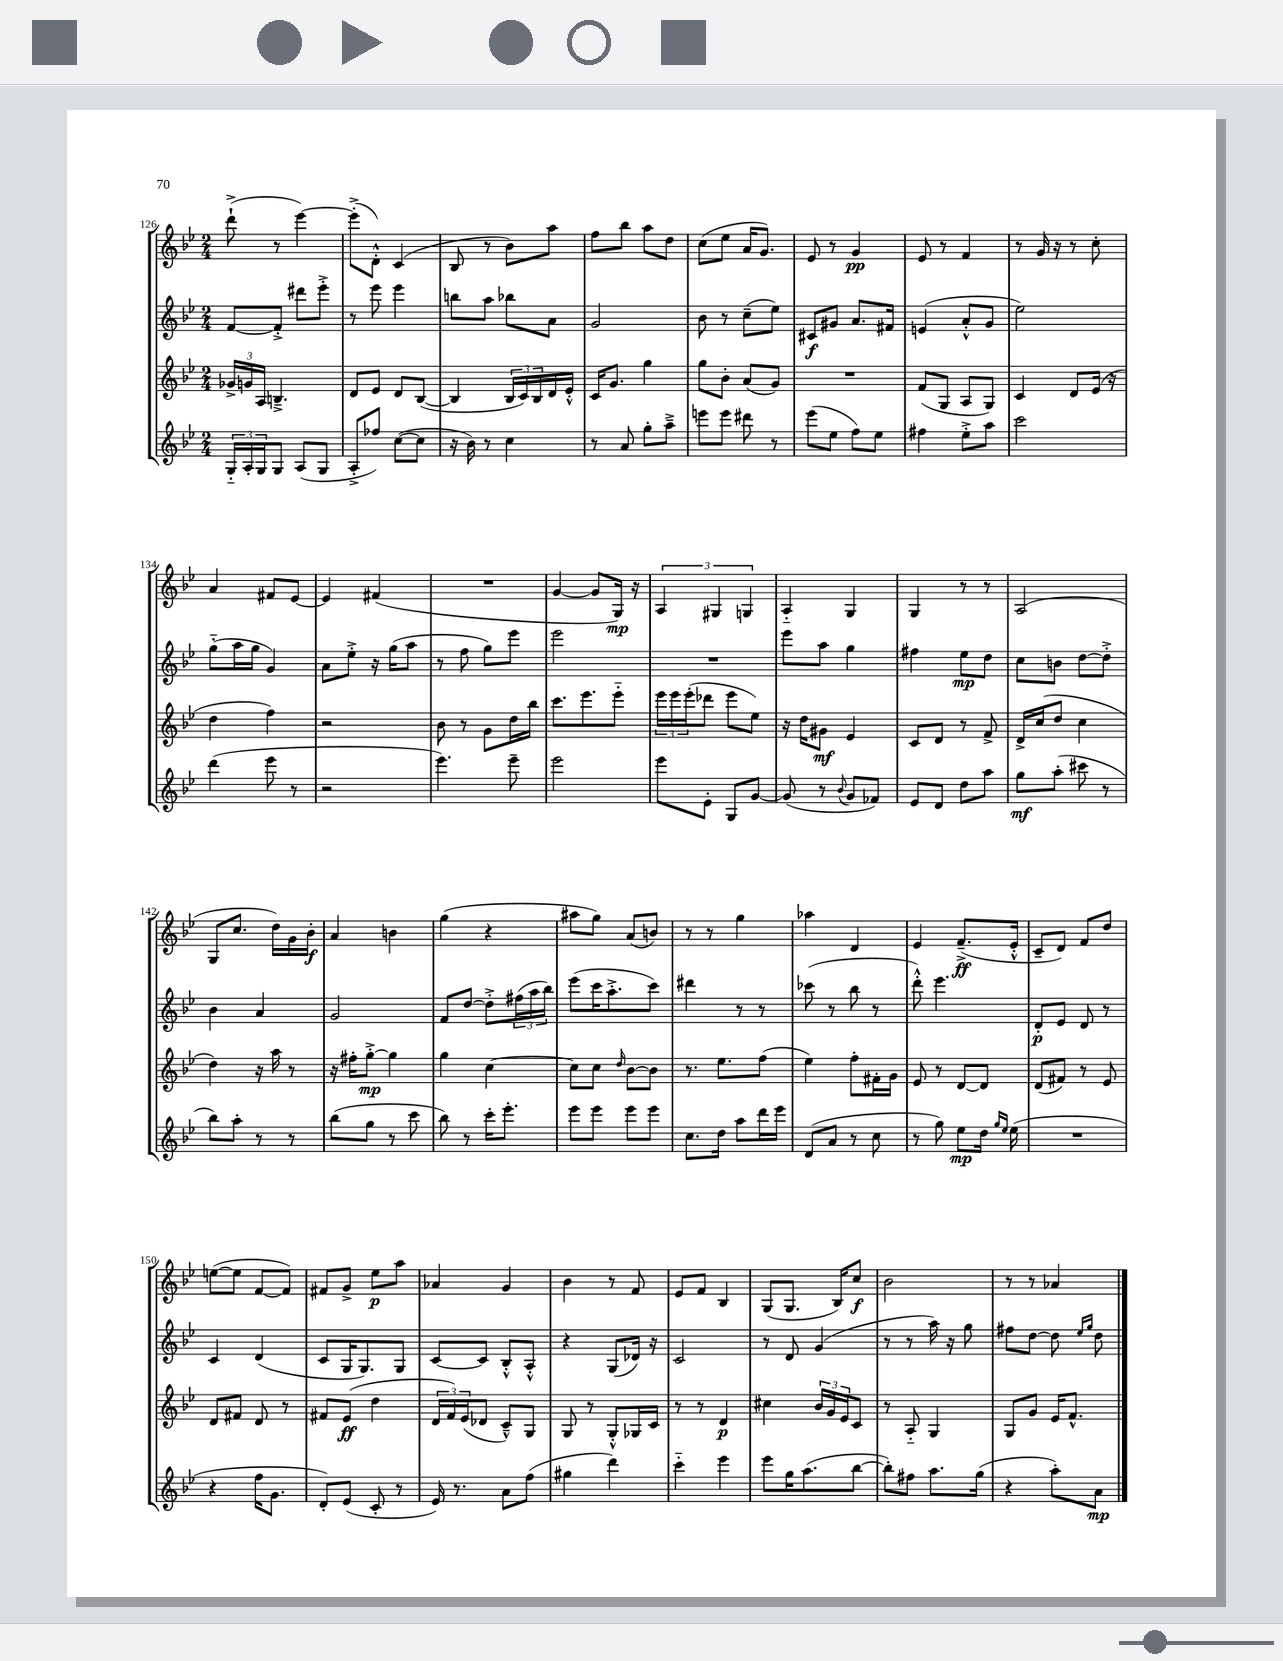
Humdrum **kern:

**kern	**kern	**kern	**kern
*staff4	*staff3	*staff2	*staff1
*clefG2	*clefG2	*clefG2	*clefG2
*k[b-e-]	*k[b-e-]	*k[b-e-]	*k[b-e-]
*M2/4	*M2/4	*M2/4	*M2/4
24G'~	24g-^	[8f	(8ddd`^
24A'	24g	.	.
24G	24A	.	.
8G	4.B~^	8f'^]	8r
(8A	.	8ddd#	[4eee-)
8G	.	8eee-'^	.
=	=	=	=
8A'^	8d	8r	(8eee-'^]
8ff-)	8e-	8eee-	8d'^^)
([8cc	8d	4eee-	(4c
8cc]	([8B-	.	.
=	=	=	=
16r	4B-]	8bb	8B-
16b-)	.	.	.
8r	.	8aa	8r
4cc	24B-	8bb-	8b-)
.	24c)	.	.
.	24B-	.	.
.	16d	8a	8aa
.	16e-'^^	.	.
=	=	=	=
8r	16c	2g	8ff
.	8.g	.	.
8a	.	.	8bb-
8gg'	4gg	.	8aa
8aa~^	.	.	8dd
=	=	=	=
8eee	8gg	8b-	(8cc
8eee	8b-'	8r	8ee-
8ddd#	(8a	(8cc~	16a
.	.	.	8.g)
8r	8g)	8ee-)	.
=	=	=	=
(8eee-	2r	8c#	8e-
8ee-	.	8g#	8r
8ff)	.	8.a	4g
8ee-	.	.	.
.	.	16f#	.
=	=	=	=
4ff#	(8f	(4e	8e-
.	8G	.	8r
8ee-'^	8A	8a'^^	4f
8aa	8G)	8g	.
=	=	=	=
2ccc	4c	2ee-)	8r
.	.	.	16g
.	.	.	16r
.	8d	.	8r
.	(16e-	.	8cc'
.	16r	.	.
=	=	=	=
(4ddd	4dd	(8gg'~	4a
.	.	16aa	.
.	.	16gg	.
8eee-	4ff)	4g)	8f#
8r	.	.	[8e-
=	=	=	=
2r	2r	8a	4e-]
.	.	8ee-'^	.
.	.	16r	(4f#
.	.	(16gg	.
.	.	8aa	.
=	=	=	=
4.eee-)	8b-	8r	2r
.	8r	8ff	.
.	8g	8gg)	.
8eee-~	16dd	8eee-	.
.	16bb-	.	.
=	=	=	=
2eee-	8.ccc	2eee-	[4g
.	8.eee-	.	.
.	.	.	8g]
.	8eee-'~	.	16G)
.	.	.	16r
=	=	=	=
8eee-	24eee-	2r	6A
.	24eee-	.	.
.	(24eee-'	.	.
8e-'	8ddd-	.	.
.	.	.	6G#
8G	8eee-	.	.
.	.	.	6G
[8g	8ee-)	.	.
=	=	=	=
(8g]	16r	8eee-	4A'~
.	16dd	.	.
8r	8g#	8aa	.
8qqb-	.	.	.
8g	4e-	4gg	4G
8f-)	.	.	.
=	=	=	=
8e-	8c	4ff#	4G
8d	8d	.	.
8dd	8r	8ee-	8r
8aa	8f^	8dd	8r
=	=	=	=
8gg	16d^	8cc	(2A
.	(16cc	.	.
(8aa'	8dd	8b	.
8ccc#	4cc	[8dd	.
8r	.	8dd'^]	.
=	=	=	=
8bb-)	4dd)	4b-	8G
8aa'	.	.	8.cc
8r	16r	4a	.
.	16aa	.	16dd)
8r	8r	.	16g
.	.	.	16b-'
=	=	=	=
(8bb-	16r	2g	4a
.	16ff#'	.	.
8gg	[8gg'^	.	.
8r	4gg]	.	4b
8ccc	.	.	.
=	=	=	=
8bb-)	4gg	8f	(4gg
8r	.	[8dd	.
16ccc'	[4cc	8dd'^]	4r
8.eee-'	.	.	.
.	.	(24ff#	.
.	.	24aa	.
.	.	24bb-)	.
=	=	=	=
8eee-	8cc]	(8eee-	8aa#
8eee-	8cc	16ccc	8gg)
.	.	8.aa'^	.
.	16qqdd	.	.
8eee-	[8b-	.	(8a
8eee-	8b-]	8ccc)	8b)
=	=	=	=
8.cc	8.r	4ddd#	8r
.	.	.	8r
16dd	8.ee-	.	.
8aa	.	8r	4gg
16ddd	(8ff	8r	.
16eee-	.	.	.
=	=	=	=
(8d	4ee-)	(8ccc-	4aa-
8a	.	8r	.
8r	8ff'	8bb-	4d
8cc	16f#'	8r	.
.	16g	.	.
=	=	=	=
8r	8e-	8ddd'^^)	4e-
8gg)	8r	4.eee-	.
8ee-	[8d	.	(8.f~^
16dd	8d]	.	.
16qqgg	.	.	.
16qqee-	.	.	.
(16ee-	.	.	16e-'^^
=	=	=	=
2r	(8d	8d'	8c~
.	8f#)	8e-	8d)
.	8r	8d	8f
.	8e-	8r	8dd
=	=	=	=
4r	8d	4c	([8ee
.	8f#	.	8ee]
16ff	8d	(4d	[8f
8.g	.	.	.
.	8r	.	8f])
=	=	=	=
8d')	8f#	8c	8f#
(8e-	(8e-	16G	8g^
.	.	8.G)	.
8c'	4dd	.	8ee-
8r	.	8G	8aa
=	=	=	=
16e-)	24d	[8c	4a-
.	24f)	.	.
8.r	.	.	.
.	(24e-	.	.
.	8d-	8c]	.
8a	8c~^^)	8B-'^^	4g
(8ff	8G	8A'^^	.
=	=	=	=
4gg#	8G	4r	4b-
.	8r	.	.
4ddd)	8G'^^	(8G	8r
.	16G-	16d-)	8f
.	16c	16r	.
=	=	=	=
4ccc'~	8r	2c	8e-
.	8r	.	8f
4eee-	4d	.	4B-
=	=	=	=
8eee-	4cc#	8r	(8G
16gg	.	8d	8.G
(8.aa	.	.	.
.	24b-	(4g	.
.	24g	.	.
.	.	.	16B-)
.	24e-	.	.
[8bb-	8c	.	8cc
=	=	=	=
8bb-'])	8r	8r	2b-
8ff#	8A'~	8r	.
8.aa	4G	16aa)	.
.	.	16r	.
.	.	8gg	.
(16gg	.	.	.
=	=	=	=
4r	8G	8ff#	8r
.	8g	[8dd	8r
8aa')	16e-	8dd]	4a-
.	8.f^^	.	.
.	.	16qqee-	.
.	.	16qqgg	.
8a	.	8dd	.
==	==	==	==
*-	*-	*-	*-
